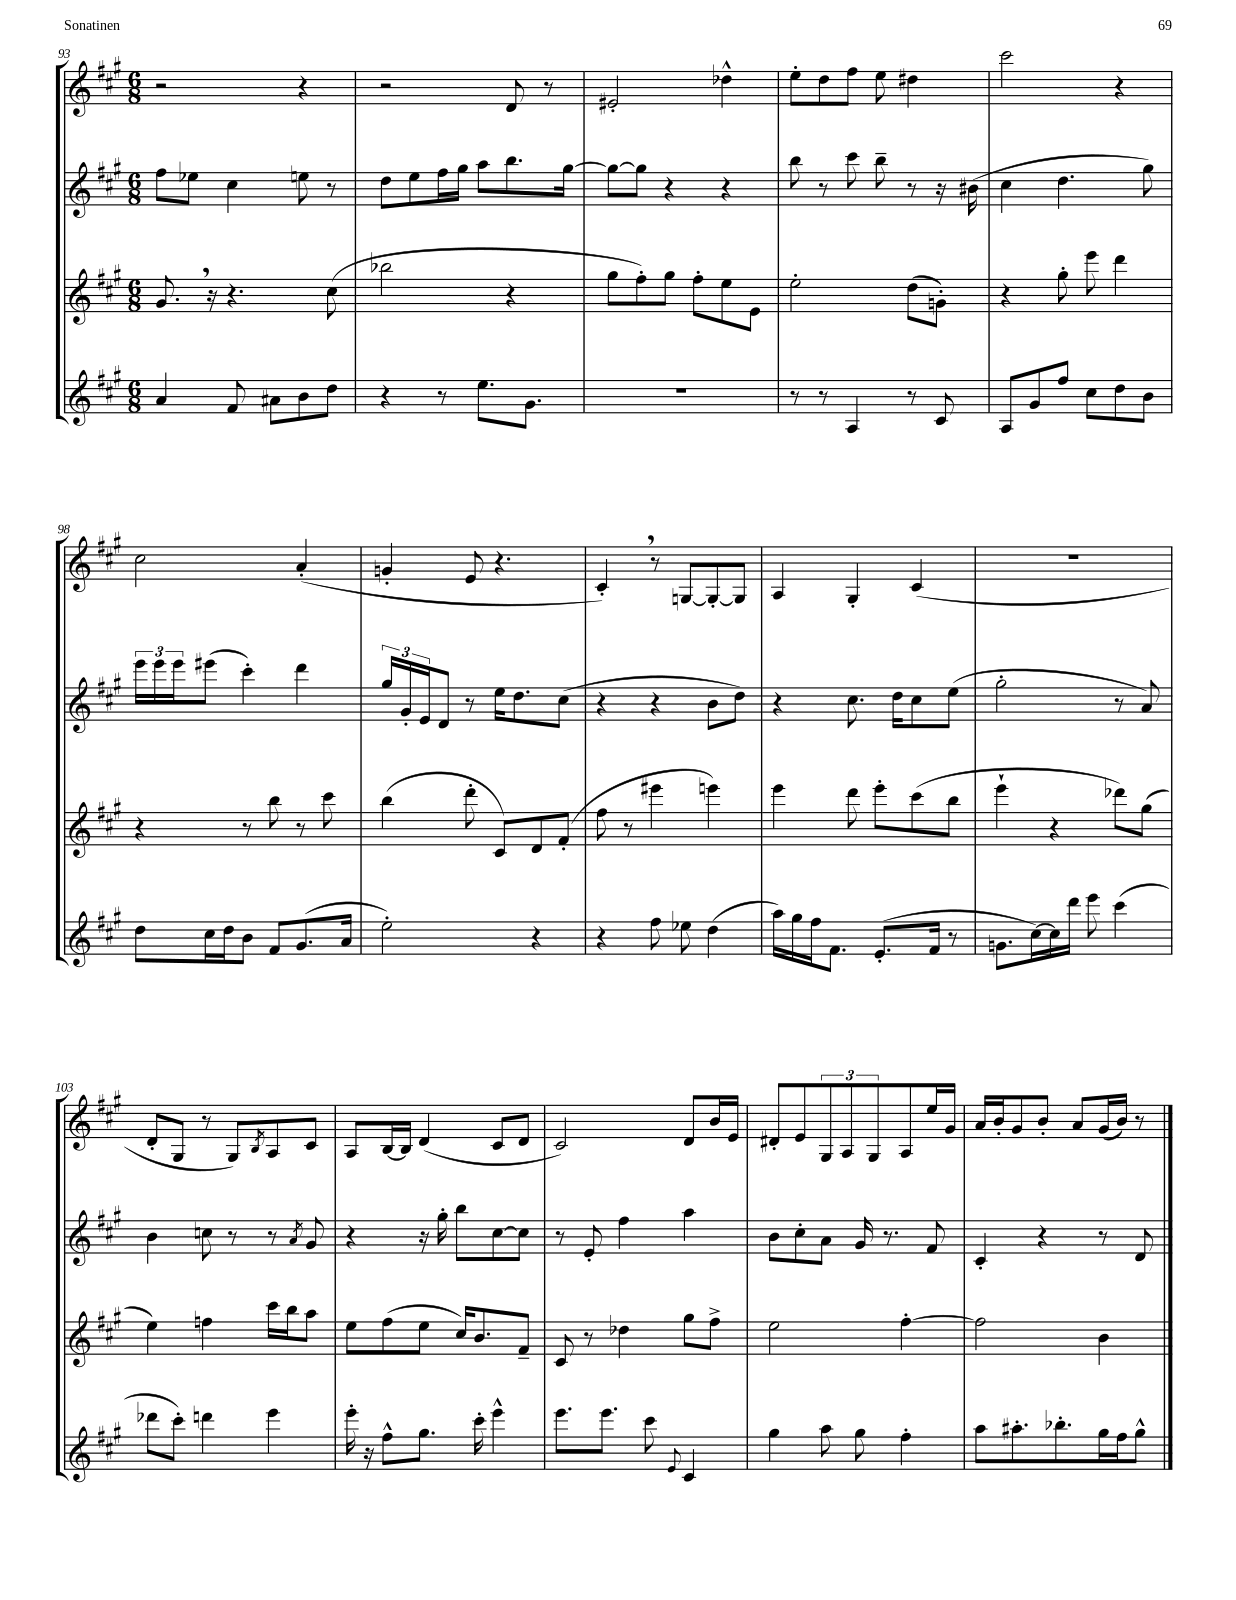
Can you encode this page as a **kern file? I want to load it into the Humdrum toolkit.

**kern	**kern	**kern	**kern
*part4	*part3	*part2	*part1
*staff4	*staff3	*staff2	*staff1
*clefG2	*clefG2	*clefG2	*clefG2
*k[f#c#g#]	*k[f#c#g#]	*k[f#c#g#]	*k[f#c#g#]
*M6/8	*M6/8	*M6/8	*M6/8
=93	=93	=93	=93
4a/	8.g#,/	8ff#\L	2r
.	.	8ee-X\J	.
.	16r	.	.
8f#/	4.r	4cc#\	.
8a#X\L	.	.	.
8b\	.	8een\	4r
8dd\J	(8cc#\	8r	.
=94	=94	=94	=94
4r	2bb-X\	8dd\L	2r
.	.	8ee\	.
8r	.	16ff#\L	.
.	.	16gg#\JJ	.
8.ee\L	.	8aa\L	.
.	4r	8.bb\	8d/
8.g#\J	.	.	.
.	.	.	8r
.	.	[16gg#\Jk	.
=95	=95	=95	=95
2.r	8gg#\L	8gg#\L_	2e#X'/
.	8ff#'\)	8gg#\J]	.
.	8gg#\J	4r	.
.	8ff#'\L	.	.
.	8ee\	4r	4dd-X^^\
.	8e\J	.	.
=96	=96	=96	=96
8r	2ee'\	8bb\	8ee'\L
8r	.	8r	8dd\
4A/	.	8ccc#\	8ff#\J
.	.	8bb~\	8ee\
8r	(8dd\L	8r	4dd#X\
8c#/	8gn'\J)	16r	.
.	.	(16b#X\	.
=97	=97	=97	=97
8A/L	4r	4cc#\	2ccc#\
8g#/	.	.	.
8ff#/J	8gg#'\	4.dd\	.
8cc#\L	8eee\	.	.
8dd\	4ddd\	.	4r
8b\J	.	8gg#\)	.
!!LO:LB:g=z
=98	=98	=98	=98
8dd\L	4r	24eee\LL	2cc#\
.	.	24eee\	.
.	.	24eee\J	.
16cc#\L	.	(8eee#X\J	.
16dd\J	.	.	.
8b\J	8r	4ccc#'\)	.
8f#/L	8bb\	.	.
(8.g#/	8r	4ddd\	(4a'/
.	8ccc#\	.	.
16a/Jk	.	.	.
=99	=99	=99	=99
2ee'\)	(4bb\	24gg#/LL	4gn'/
.	.	24g#'/	.
.	.	24e/J	.
.	.	8d/J	.
.	8ddd'\	8r	8e/
.	8c#/L)	16ee\KL	4.r
.	.	8.dd\	.
4r	8d/	.	.
.	(8f#'/J	(8cc#\J	.
=100	=100	=100	=100
4r	8ff#\	4r	4c#',/)
.	8r	.	.
8ff#\	4eee#X\	4r	8r
8ee-X\	.	.	[8Gn/L
(4dd\	4eeen\)	8b\L	8G'/_
.	.	8dd\J)	8G/J]
=101	=101	=101	=101
16aa\LL)	4eee\	4r	4A/
16gg#\	.	.	.
16ff#\J	.	.	.
8.f#\J	.	.	.
.	8ddd\	8.cc#\	4G#'/
(8.e'/L	8eee'\L	.	.
.	.	16dd\KL	.
.	(8ccc#\	8cc#\	(4c#/
16f#/Jk	.	.	.
8r	8bb\J	(8ee\J	.
=102	=102	=102	=102
8.gn\L	4eee`\	2gg#'\	2.r
[16cc#\L)	.	.	.
16cc#\]	4r	.	.
16ddd\JJ	.	.	.
8eee\	.	.	.
(4ccc#\	8ddd-X\L)	8r	.
.	(8gg#\J	8a/)	.
!!LO:LB:g=z
=103	=103	=103	=103
8ddd-X\L	4ee\)	4b\	8d'/L
8ccc#'\J)	.	.	8G#/J
4dddn\	4ffn\	8ccn\	8r
.	.	8r	8G#/L)
.	.	.	8qB/
4eee\	16ccc#\LL	8r	8A/
.	16bb\J	.	.
.	.	8qa/	.
.	8aa\J	8g#/	8c#/J
=104	=104	=104	=104
16eee'\	8ee\L	4r	8A/L
16r	.	.	.
8ff#^^\L	(8ff#\	.	[16B/L
.	.	.	16B/JJ]
8.gg#\J	8ee\J	16r	(4d/
.	.	16gg#'\	.
.	16cc#/KL)	8bb\L	.
16ccc#'\	8.b/	.	.
4eee^^\	.	[8cc#\	8c#/L
.	8f#~/J	8cc#\J]	8d/J
=105	=105	=105	=105
8.eee\L	8c#/	8r	2c#/)
.	8r	8e'/	.
8.eee\J	.	.	.
.	4dd-X\	4ff#\	.
8ccc#\	.	.	.
8qqe/	.	.	.
4c#/	8gg#\L	4aa\	8d/L
.	8ff#^\J	.	16b/L
.	.	.	16e/JJ
=106	=106	=106	=106
4gg#\	2ee\	8b\L	8d#X'/L
.	.	8cc#'\	8e/
8aa\	.	8a\J	12G#/
.	.	.	12A/
8gg#\	.	16g#/	.
.	.	.	12G#/
.	.	8.r	.
4ff#'\	[4ff#'\	.	8A/
.	.	8f#/	16ee/L
.	.	.	16g#/JJ
=107	=107	=107	=107
8aa\L	2ff#\]	4c#'/	16a/LL
.	.	.	16b'/J
8.aa#X'\	.	.	8g#/
.	.	4r	8b'/J
8.bb-X'\	.	.	.
.	.	.	8a/L
16gg#\L	4b\	8r	(16g#/L
16ff#\J	.	.	16b/JJ)
8gg#^^\J	.	8d/	8r
==	==	==	==
*-	*-	*-	*-
